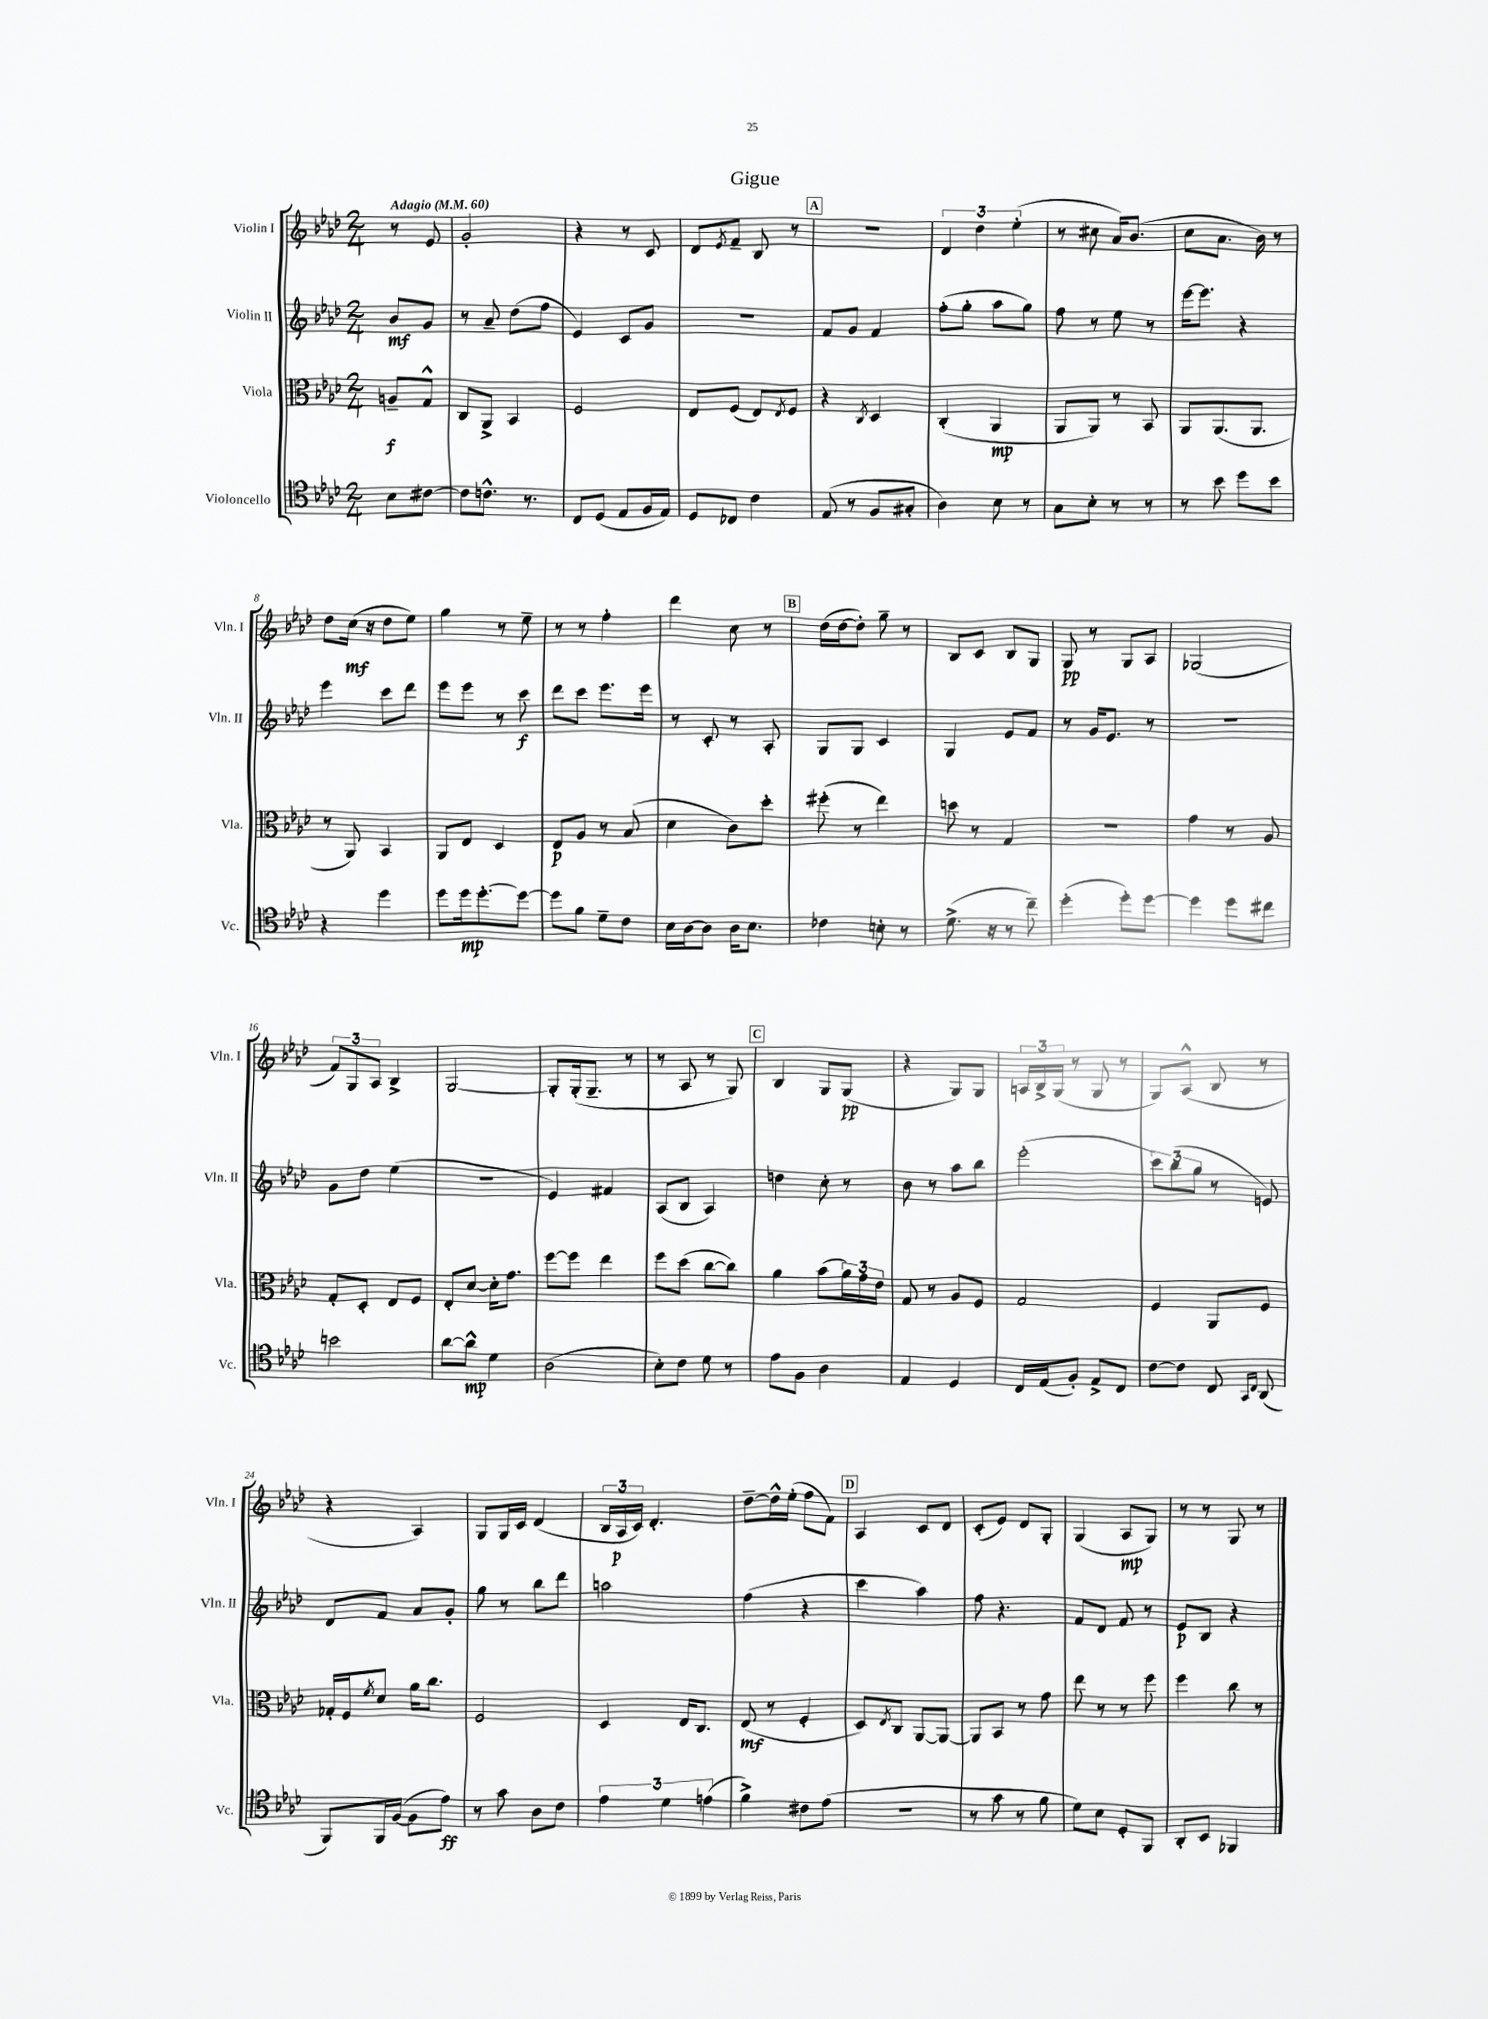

**kern	**dynam	**kern	**dynam	**kern	**dynam	**kern	**dynam
*part4	*part4	*part3	*part3	*part2	*part2	*part1	*part1
*staff4	*staff4	*staff3	*staff3	*staff2	*staff2	*staff1	*staff1
*I"Violoncello	*	*I"Viola	*	*I"Violin II	*	*I"Violin I	*
*I'Vc.	*	*I'Vla.	*	*I'Vln. II	*	*I'Vln. I	*
*clefC4	*	*clefC3	*	*clefG2	*	*clefG2	*
*k[b-e-a-d-]	*	*k[b-e-a-d-]	*	*k[b-e-a-d-]	*	*k[b-e-a-d-]	*
*M2/4	*	*M2/4	*	*M2/4	*	*M2/4	*
*MM60	*	*MM60	*	*MM60	*	*MM60	*
=	=	=	=	=	=	=	=
!	!	!	!	!	!	!LO:TX:a:B:t=Adagio	!
8B-\L	.	8An~/L	f	8b-/L	mf	8r	.
[8c#X\J	.	8G^^/J	.	8g/J	.	8e-/	.
=1	=1	=1	=1	=1	=1	=1	=1
8c#\L]	.	8C/L	.	8r	.	2g'/	.
8.cn^^\J	.	8AA-^/J	.	8a-~/	.	.	.
.	.	4BB-/	.	(8dd-\L	.	.	.
8.r	.	.	.	.	.	.	.
.	.	.	.	8ff\J	.	.	.
=2	=2	=2	=2	=2	=2	=2	=2
8C/L	.	2F/	.	4e-/)	.	4r	.
(8D-/J	.	.	.	.	.	.	.
8E-/L	.	.	.	8c/L	.	8r	.
16F/L	.	.	.	8g/J	.	8c/	.
16E-/JJ)	.	.	.	.	.	.	.
=3	=3	=3	=3	=3	=3	=3	=3
8D-/L	.	8E-/L	.	2r	.	8d-/L	.
.	.	.	.	.	.	8qe-/	.
8C-X/J	.	(8F/J	.	.	.	8f~/J	.
4c\	.	8E-/L)	.	.	.	8B-/	.
.	.	8qE-/	.	.	.	.	.
.	.	8F/J	.	.	.	8r	.
!!LO:REH:place=s1:t=A
=4	=4	=4	=4	=4	=4	=4	=4
(8E-/	.	4r	.	8f/L	.	2r	.
8r	.	.	.	8g/J	.	.	.
.	.	8qC/	.	.	.	.	.
8F/L	.	4D-/	.	4f/	.	.	.
8G#X'/J	.	.	.	.	.	.	.
=5	=5	=5	=5	=5	=5	=5	=5
4A-\)	.	(4C'/	.	(8ff'\L	.	6d-/	.
.	.	.	.	8gg'\J	.	.	.
.	.	.	.	.	.	6dd-\	.
8B-\	.	4AA-/	mp	8aa-\L	.	.	.
.	.	.	.	.	.	(6ee-'\	.
8r	.	.	.	8gg\J)	.	.	.
=6	=6	=6	=6	=6	=6	=6	=6
8G\L	.	8AA-/L	.	8ff\	.	8r	.
8B-'\J	.	8AA-/J)	.	8r	.	8cc#X\	.
8r	.	8r	.	8ee-\	.	16a-/KL)	.
.	.	.	.	.	.	(8.b-/J	.
8r	.	8BB-/	.	8r	.	.	.
=7	=7	=7	=7	=7	=7	=7	=7
8r	.	8AA-/L	.	[16eee-\KL	.	8cc\L	.
.	.	.	.	8.eee-\J]	.	.	.
8b-\	.	(8.AA-/	.	.	.	8.a-\J	.
8dd-\L	.	.	.	4r	.	.	.
.	.	8.AA-/J	.	.	.	16b-\)	.
8b-\J	.	.	.	.	.	8r	.
!!LO:LB:g=z
=8	=8	=8	=8	=8	=8	=8	=8
4r	.	8r	.	4eee-\	.	8dd-\L	.
.	.	8AA-/)	.	.	.	(16cc\Jk	mf
.	.	.	.	.	.	16r	.
4dd-\	.	4BB-/	.	8ccc\L	.	8dd-\L	.
.	.	.	.	8ddd-\J	.	8ee-\J)	.
=9	=9	=9	=9	=9	=9	=9	=9
8dd-\L	.	8AA-/L	.	8eee-\L	.	4gg\	.
16dd-\k	mp	8E-/J	.	8eee-\J	.	.	.
[8.dd-'\	.	.	.	.	.	.	.
.	.	4D-/	.	8r	.	8r	.
8dd-\J_	.	.	.	8ccc\	f	8ee-~\	.
=10	=10	=10	=10	=10	=10	=10	=10
8dd-\L]	.	8E-/L	p	8ddd-\L	.	8r	.
8f\J	.	8A-/J	.	8ccc\J	.	8r	.
8d-~\L	.	8r	.	8.eee-\L	.	4ff'\	.
8c\J	.	(8B-/	.	.	.	.	.
.	.	.	.	16eee-\Jk	.	.	.
=11	=11	=11	=11	=11	=11	=11	=11
16B-\LL	.	4d-\	.	8r	.	4ddd-\	.
[16A-\J	.	.	.	.	.	.	.
8A-\J]	.	.	.	8c'/	.	.	.
16A-\KL	.	8c\L)	.	8r	.	8cc\	.
8.B-\J	.	.	.	.	.	.	.
.	.	8dd-'\J	.	8A-'/	.	8r	.
!!LO:REH:place=s1:t=B
=12	=12	=12	=12	=12	=12	=12	=12
4c-X\	.	(8ff#X'\	.	8G/L	.	(16dd-\LL	.
.	.	.	.	.	.	[16dd-\J	.
.	.	8r	.	8G/J	.	8dd-'\J])	.
8Bn'\	.	4ee-\)	.	4c/	.	8gg~\	.
8r	.	.	.	.	.	8r	.
=13	=13	=13	=13	=13	=13	=13	=13
(8.d-^\	.	8ddn\	.	4G/	.	8B-/L	.
.	.	8r	.	.	.	8c/J	.
16r	.	.	.	.	.	.	.
8r	.	4G/	.	8e-/L	.	8B-/L	.
8cc~\)	.	.	.	8f/J	.	8G/J	.
=14	=14	=14	=14	=14	=14	=14	=14
(4dd-'\	.	2r	.	8r	.	8G/	pp
.	.	.	.	16g/KL	.	8r	.
.	.	.	.	8.e-/J	.	.	.
8dd-'\L)	.	.	.	.	.	8G/L	.
[8dd-\J	.	.	.	8r	.	8A-/J	.
=15	=15	=15	=15	=15	=15	=15	=15
4dd-\]	.	4g\	.	2r	.	(2G-X/	.
8dd-\L	.	8r	.	.	.	.	.
8cc#X\J	.	8A-/	.	.	.	.	.
!!LO:LB:g=z
=16	=16	=16	=16	=16	=16	=16	=16
2bn\	.	8G'/L	.	8g\L	.	12f/L)	.
.	.	.	.	.	.	12G/	.
.	.	8D-'/J	.	8dd-\J	.	.	.
.	.	.	.	.	.	12A-/J	.
.	.	8E-/L	.	(4ee-\	.	4B-^/	.
.	.	8F/J	.	.	.	.	.
=17	=17	=17	=17	=17	=17	=17	=17
[8a-\L	.	8E-'/L	.	2r	.	[2G/	.
8a-^^\J]	mp	[8d-/J	.	.	.	.	.
4d-\	.	16d-'\KL]	.	.	.	.	.
.	.	8.g\J	.	.	.	.	.
=18	=18	=18	=18	=18	=18	=18	=18
(2A-\	.	[8ff\L	.	4e-/)	.	8G'/L]	.
.	.	8ff\J]	.	.	.	(16G'/k	.
.	.	.	.	.	.	8.G~/J	.
.	.	4ee-\	.	4f#X/	.	.	.
.	.	.	.	.	.	8r	.
=19	=19	=19	=19	=19	=19	=19	=19
8B-'\L)	.	8ff\L	.	(8A-/L	.	8r	.
8c\J	.	(8dd-\J	.	8B-/J	.	8A-/	.
8d-\	.	[8cc\L	.	4A-/)	.	8r	.
8r	.	8cc\J])	.	.	.	8G/)	.
!!LO:REH:place=s1:t=C
=20	=20	=20	=20	=20	=20	=20	=20
8e-\L	.	4a-\	.	4ddn\	.	4B-/	.
8F\J	.	.	.	.	.	.	.
4A-\	.	(8b-\L	.	8cc'\	.	8G/L	.
.	.	24a-\L)	.	8r	.	(8G/J	pp
.	.	24g\	.	.	.	.	.
.	.	24e-\JJ	.	.	.	.	.
=21	=21	=21	=21	=21	=21	=21	=21
4E-/	.	8G/	.	8b-\	.	4r	.
.	.	8r	.	8r	.	.	.
4D-/	.	8A-/L	.	8aa-\L	.	8G/L)	.
.	.	8F/J	.	8bb-\J	.	8G/J	.
=22	=22	=22	=22	=22	=22	=22	=22
16C/LL	.	2G/	.	(2eee-'\	.	24An/LL	.
.	.	.	.	.	.	24B-^/	.
(16E-/J	.	.	.	.	.	.	.
.	.	.	.	.	.	(24G/JJ	.
8F'/J)	.	.	.	.	.	8r	.
8E-^/L	.	.	.	.	.	8G/	.
8C/J	.	.	.	.	.	8r	.
=23	=23	=23	=23	=23	=23	=23	=23
[8c\L	.	4F/	.	12ccc\L)	.	8G/L)	.
.	.	.	.	(12bb-\	.	.	.
8c\J]	.	.	.	.	.	(8A-^^/J	.
.	.	.	.	12gg\J	.	.	.
8C/	.	8AA-/L	.	8r	.	8B-/	.
16qqGG/LL	.	.	.	.	.	.	.
16qqC/JJ	.	.	.	.	.	.	.
(8AA-/	.	8F/J	.	8en/)	.	8r	.
!!LO:LB:g=z
=24	=24	=24	=24	=24	=24	=24	=24
8FF/L)	.	16G-X'/LL	.	8d-/L	.	4r	.
.	.	16F/J	.	.	.	.	.
.	.	8qf/	.	.	.	.	.
16FF/L	.	8d-/J	.	8f/J	.	.	.
([16F/JJ	.	.	.	.	.	.	.
8F\L]	.	16a-\KL	.	8a-/L	.	4A-/)	.
.	.	8.cc\J	.	.	.	.	.
8e-\J)	ff	.	.	8g'/J	.	.	.
=25	=25	=25	=25	=25	=25	=25	=25
8r	.	2F/	.	8gg\	.	8G/L	.
8g\	.	.	.	8r	.	16G/L	.
.	.	.	.	.	.	16c/JJ	.
8A-\L	.	.	.	8bb-\L	.	(4d-/	.
8c\J	.	.	.	8ddd-\J	.	.	.
=26	=26	=26	=26	=26	=26	=26	=26
6e-\	.	4D-/	.	2aan\	.	24B-/LL	.
.	.	.	.	.	.	24A-/	p
.	.	.	.	.	.	24c/JJ)	.
.	.	.	.	.	.	4.d-'/	.
6d-\	.	.	.	.	.	.	.
.	.	16E-/KL	.	.	.	.	.
.	.	8.C/J	.	.	.	.	.
(6en\	.	.	.	.	.	.	.
=27	=27	=27	=27	=27	=27	=27	=27
4f^\)	.	(8E-/	mf	(4ff\	.	[8dd-~\L	.
.	.	8r	.	.	.	16dd-^^\L]	.
.	.	.	.	.	.	(16ee-'\JJ	.
8c#X\L	.	4F'/	.	4r	.	8ff\L	.
(8e-\J	.	.	.	.	.	8f\J)	.
!!LO:REH:place=s1:t=D
=28	=28	=28	=28	=28	=28	=28	=28
2r	.	8D-/L)	.	4ccc\	.	4A-/	.
.	.	8qE-/	.	.	.	.	.
.	.	8C/J	.	.	.	.	.
.	.	[8AA-/L	.	4aa-\)	.	8c/L	.
.	.	8AA-/J_	.	.	.	8d-/J	.
=29	=29	=29	=29	=29	=29	=29	=29
8r	.	8AA-/L]	.	8ff\	.	(8c'/L	.
8g\	.	8BB-/J	.	4.r	.	8e-/J)	.
8r	.	8r	.	.	.	8d-/L	.
8f\	.	8g\	.	.	.	8G'/J	.
=30	=30	=30	=30	=30	=30	=30	=30
8d-\L)	.	8ee-\	.	8f/L	.	(4G/	.
8B-\J	.	8r	.	8d-/J	.	.	.
8D-'/L	.	8r	.	8f/	.	8A-/L	mp
8FF/J	.	8ff\	.	8r	.	8G/J)	.
=31	=31	=31	=31	=31	=31	=31	=31
8AA-'/L	.	4ff\	.	8e-/L	p	8r	.
8BB-/J	.	.	.	8B-/J	.	8r	.
4FF-X/	.	8cc\	.	4r	.	8G/	.
.	.	8r	.	.	.	8r	.
==	==	==	==	==	==	==	==
*-	*-	*-	*-	*-	*-	*-	*-
